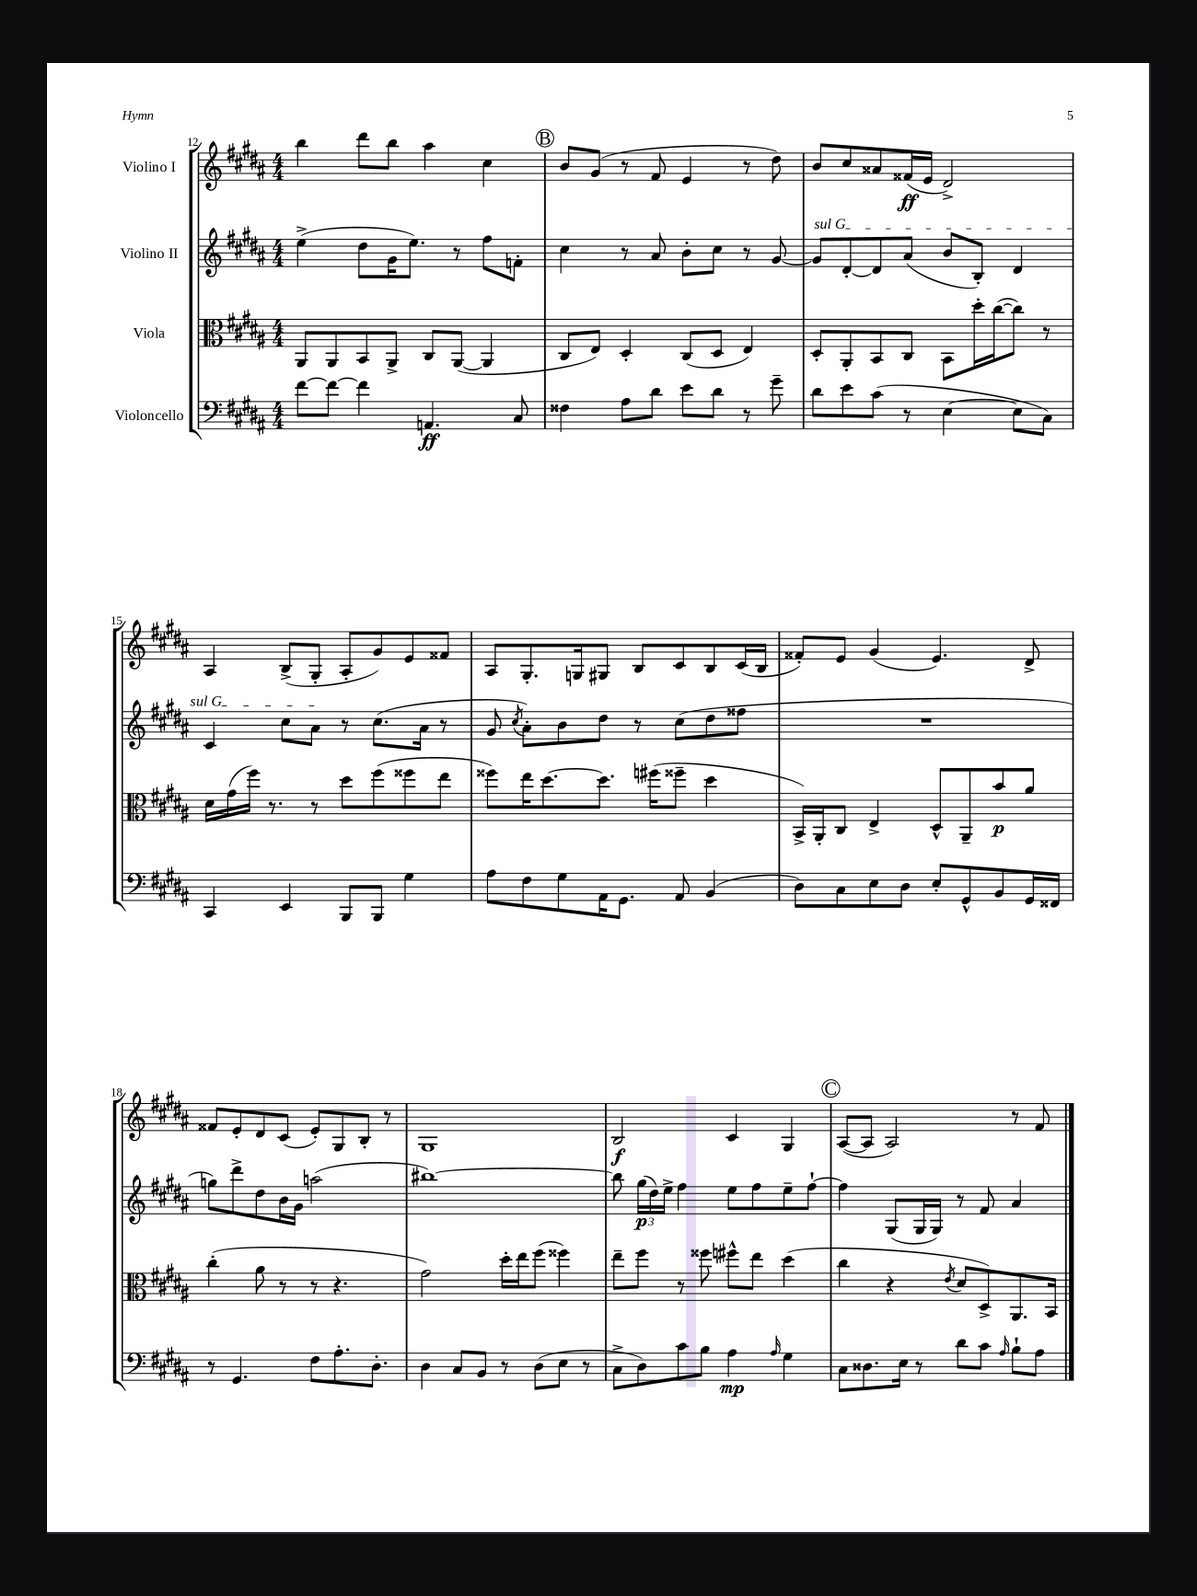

**kern	**kern	**kern	**kern
*staff4	*staff3	*staff2	*staff1
*clefF4	*clefC3	*clefG2	*clefG2
*k[f#c#g#d#a#]	*k[f#c#g#d#a#]	*k[f#c#g#d#a#]	*k[f#c#g#d#a#]
*M4/4	*M4/4	*M4/4	*M4/4
[8f#	8AA#	(4ee^	4bb
8f#_	8AA#	.	.
4f#]	8BB	8dd#	8ddd#
.	8AA#^	16g#	8bb
.	.	8.ee)	.
4.AA	8C#	.	4aa#
.	([8AA#	8r	.
.	4AA#]	8ff#	4cc#
8C#	.	8f'	.
=	=	=	=
4F##	8C#	4cc#	8b
.	8E)	.	(8g#
8A#	4D#'	8r	8r
8d#	.	8a#	8f#
8e	(8C#	8b'	4e
8d#	8D#	8cc#	.
8r	4E)	8r	8r
8g#~	.	[8g#	8dd#)
=	=	=	=
8d#	8D#'	8g#]	8b
8e	8AA#'	[8d#'	8cc#
(8c#	8BB	8d#]	8a##
8r	8C#	(8a#	(16f##
.	.	.	16e
[4E	8BB	8b	2d#^)
.	16dd#'	8B')	.
.	([16cc#	.	.
8E]	8cc#])	4d#	.
8C#)	8r	.	.
=	=	=	=
4CC#	16d#	4c#	4A#
.	(16g#	.	.
.	16ff#)	.	.
.	8.r	.	.
4EE	.	8cc#	(8B^
.	8r	8a#	8G#'
8BBB	8dd#	8r	8A#'
8BBB	(8ff#	(8.cc#	8g#)
4G#	8ff##	.	8e
.	.	16a#	.
.	8ee	8r	8f##
=	=	=	=
8A#	8ff##)	8g#	8A#
.	.	8qcc#	.
8F#	16ee	8a#')	8.G#'
.	[8.dd#	.	.
8G#	.	8b	.
.	.	.	16G
16AA#	8.dd#]	8dd#	8G#
8.GG#	.	.	.
.	.	8r	8B
.	(16ff#	.	.
8AA#	8ff##~	(8cc#	8c#
(4BB	4dd#	8dd#	8B
.	.	8ff##	(16c#
.	.	.	16B
=	=	=	=
8D#)	16BB^)	1r	8f##')
.	16AA#'	.	.
8C#	8C#	.	8e
8E	4E^	.	(4g#
8D#	.	.	.
8E'	8D#^^	.	4.e)
8GG#^^	8AA#~	.	.
8BB	8b	.	.
16GG#	8a#	.	8d#^
16FF##	.	.	.
=	=	=	=
8r	(4cc#'	8gg)	8f##
4.GG#	.	8ddd#^	8e'
.	8a#	8dd#	8d#
.	8r	16b	(8c#
.	.	16g#	.
8F#	8r	(2aa	8e')
8.A#'	4.r	.	8G#
.	.	.	8B'
8.D#'	.	.	.
.	.	.	8r
=	=	=	=
4D#	2g#)	[1bb#)	1G#
8C#	.	.	.
8BB	.	.	.
8r	16dd#'	.	.
.	16ee	.	.
(8D#	(8ff#	.	.
8E	4ff##)	.	.
8r	.	.	.
=	=	=	=
8C#^	8ee~	8bb#]	2B
8D#)	8ff#	(24gg#	.
.	.	24dd#)	.
.	.	24ee^	.
8c#	8r	4ff#	.
8B	8ff##	.	.
4A#	8ff#^^	8ee	4c#
.	8ee	8ff#	.
16qqA#	.	.	.
4G#	(4dd#	8ee~	4G#
.	.	[8ff#`	.
=	=	=	=
8C#	4cc#	4ff#]	([8A#
8.D##	.	.	8A#]
.	4r	(8G#	2A#)
16E	.	.	.
8r	.	16G#	.
.	.	16G#)	.
.	8qe	.	.
8d#	8d#	8r	.
8c#	8D#^)	8f#	.
16qqA#	.	.	.
8B`	8.AA#	4a#	8r
8A#	.	.	8f#
.	16BB	.	.
==	==	==	==
*-	*-	*-	*-
